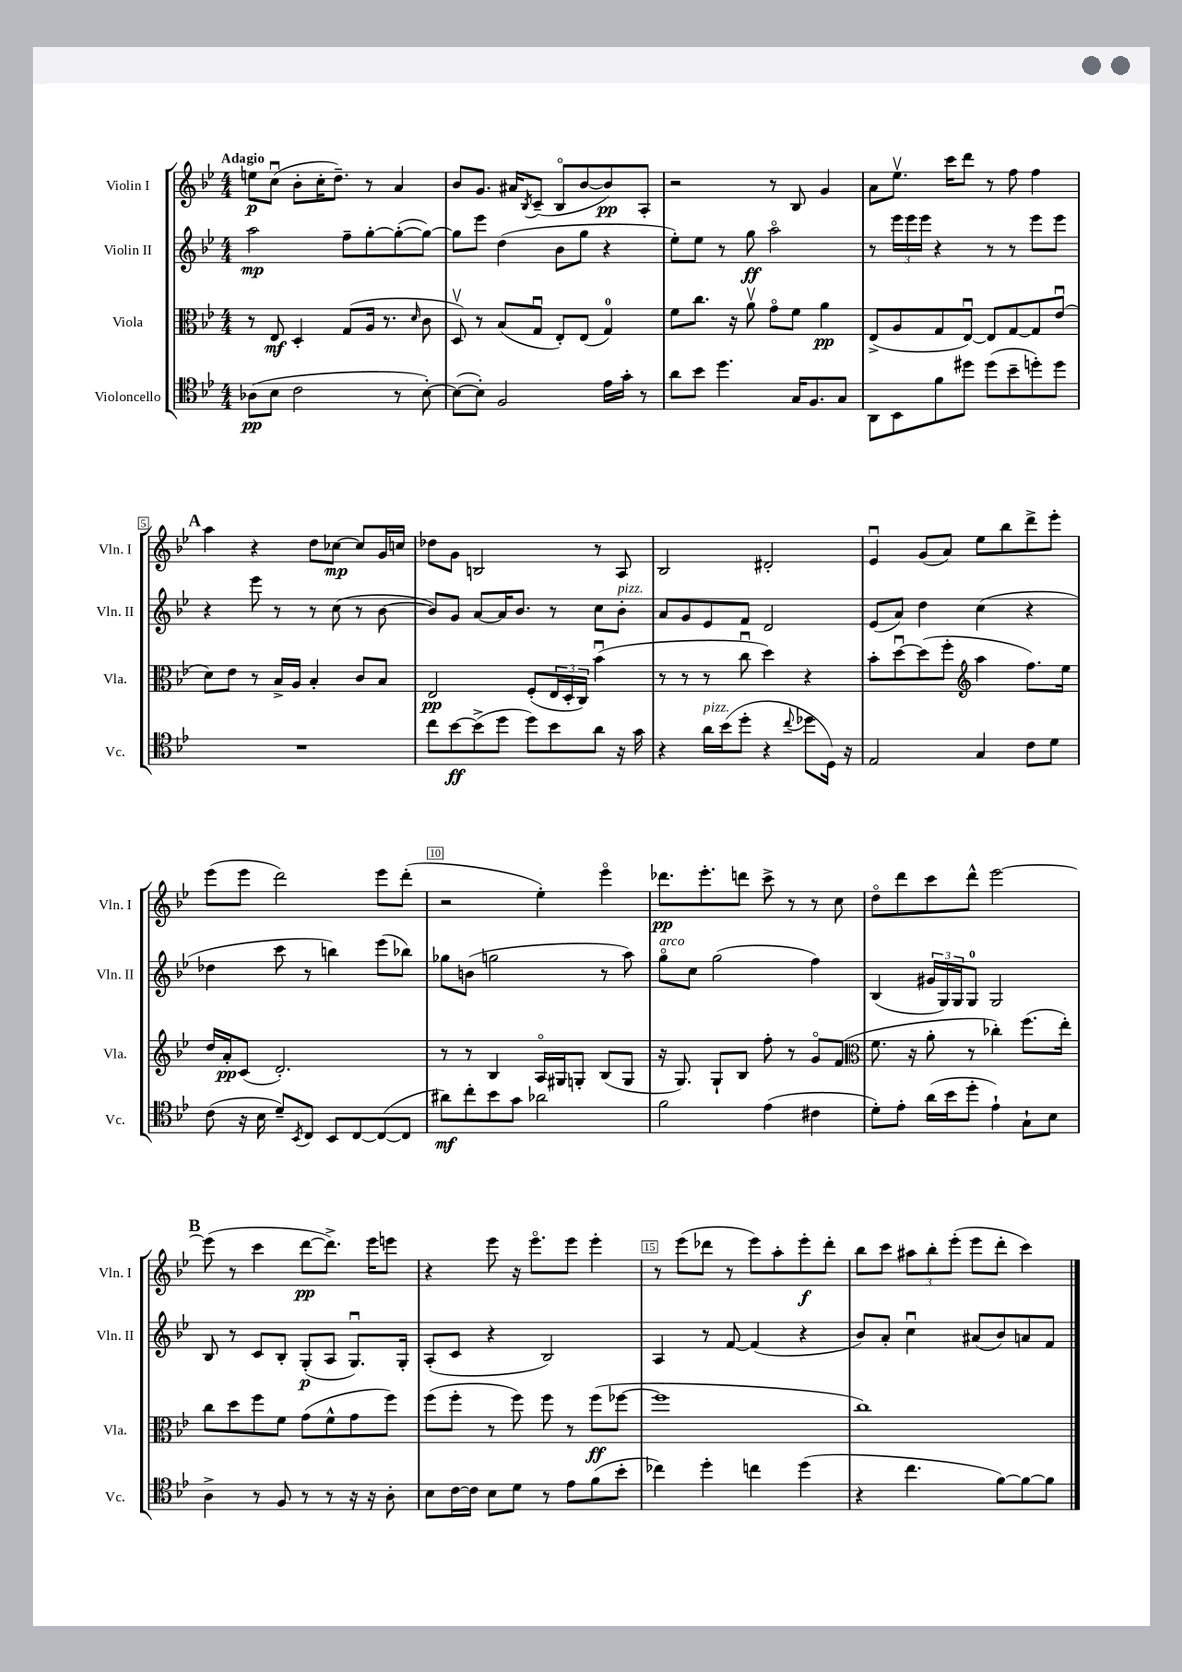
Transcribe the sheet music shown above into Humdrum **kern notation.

**kern	**dynam	**kern	**dynam	**kern	**dynam	**kern	**dynam
*part4	*part4	*part3	*part3	*part2	*part2	*part1	*part1
*staff4	*staff4	*staff3	*staff3	*staff2	*staff2	*staff1	*staff1
*I"Violoncello	*	*I"Viola	*	*I"Violin II	*	*I"Violin I	*
*I'Vc.	*	*I'Vla.	*	*I'Vln. II	*	*I'Vln. I	*
*clefC4	*	*clefC3	*	*clefG2	*	*clefG2	*
*k[b-e-]	*	*k[b-e-]	*	*k[b-e-]	*	*k[b-e-]	*
*M4/4	*	*M4/4	*	*M4/4	*	*M4/4	*
=1	=1	=1	=1	=1	=1	=1	=1
!	!	!	!	!	!	!LO:TX:a:B:t=Adagio	!
(8A-X\L	pp	8r	.	2aa\	mp	8een\L	p
8B-\J	.	8E-/	mf	.	.	(8ccu\J	.
2c\	.	4D'/	.	.	.	8b-'\L	.
.	.	.	.	.	.	16cc'\K	.
.	.	.	.	.	.	8.dd~\J)	.
.	.	(8G/L	.	8ff~\L	.	.	.
.	.	16A/Jk	.	[8gg'\	.	8r	.
.	.	8.r	.	.	.	.	.
8r	.	.	.	(8gg'\_	.	4a/	.
.	.	16qqd/	.	.	.	.	.
[8B-'\)	.	8c\	.	8gg\J_)	.	.	.
=2	=2	=2	=2	=2	=2	=2	=2
(8B-\L_	.	8Dv/)	.	8gg\L]	.	8b-/L	.
8B-'\J])	.	8r	.	8eee-\J	.	8.g/J	.
2F/	.	(8B-/L	.	(4dd\	.	.	.
.	.	.	.	.	.	16a#X/KL	.
.	.	.	.	.	.	8qB-/	.
.	.	8Gu/J	.	.	.	(8c~/J	.
.	.	8E-'/L)	.	8b-\L	.	8B-/L	.
.	.	(8E-/J	.	8gg\J	.	[8b-/	.
16e-\LL	.	4G/)	.	4r	.	8b-/])	pp
16g'\JJ	.	.	.	.	.	.	.
8r	.	.	.	.	.	8A'/J	.
=3	=3	=3	=3	=3	=3	=3	=3
8a\L	.	8f\L	.	8ee-'\L)	.	2r	.
8b-\J	.	8.cc\J	.	8ee-\J	.	.	.
4.dd\	.	.	.	8r	.	.	.
.	.	16r	.	.	.	.	.
.	.	8av\	.	8gg\	ff	.	.
.	.	8g\L	.	2aa\	.	8r	.
16G/KL	.	8f\J	.	.	.	8B-/	.
8.F/	.	.	.	.	.	.	.
.	.	4a\	pp	.	.	4g/	.
8G/J	.	.	.	.	.	.	.
=4	=4	=4	=4	=4	=4	=4	=4
8AA\L	.	(8E-^/L	.	8r	.	8a\L	.
8BB-\	.	8A/	.	24eee-\LL	.	8.ee-v\J	.
.	.	.	.	24eee-\	.	.	.
.	.	.	.	24eee-\JJ	.	.	.
8f\	.	8G/	.	4r	.	.	.
.	.	.	.	.	.	16ccc\KL	.
8dd#X\J	.	[8E-u/J)	.	.	.	8ddd\J	.
(8dd#\L	.	8E-/L]	.	8r	.	8r	.
8b-~\	.	[8G/	.	8r	.	8ff\	.
8ddn'\)	.	8G/]	.	8eee-\L	.	4ff\	.
8dd\J	.	(8e-u/J	.	8eee-\J	.	.	.
!!LO:LB:g=z
!!LO:REH:place=s1:t=A
=5	=5	=5	=5	=5	=5	=5	=5
1r	.	8d\L)	.	4r	.	4aa\	.
.	.	8e-\J	.	.	.	.	.
.	.	8r	.	8eee-\	.	4r	.
.	.	16B-^/LL	.	8r	.	.	.
.	.	16A/JJ	.	.	.	.	.
.	.	4B-'/	.	8r	.	8dd\L	.
.	.	.	.	(8cc\	.	[8cc-X\J	mp
.	.	8c/L	.	8r	.	8cc-/L]	.
.	.	8B-/J	.	[8b-\	.	16g/L	.
.	.	.	.	.	.	16ccn/JJ	.
=6	=6	=6	=6	=6	=6	=6	=6
8cc\L	.	2E-/	pp	8b-/L])	.	8dd-X\L	.
[8b-\	ff	.	.	8g/J	.	8g\J	.
(8b-^\]	.	.	.	[8a/L	.	2Bn/	.
8dd\J	.	.	.	16a/K]	.	.	.
.	.	.	.	8.b-/J	.	.	.
8dd\L)	.	(8F'/L	.	.	.	.	.
8b-\	.	24E-/L	.	8r	.	.	.
.	.	24D'/	.	.	.	.	.
.	.	24C/JJ)	.	.	.	.	.
8a\J	.	(4b-u\	.	8cc\L	.	8r	.
!	!	!	!	!LO:TX:a:i:t=pizz.	!	!	!
16r	.	.	.	8b-'\J	.	8A/	.
16g\	.	.	.	.	.	.	.
=7	=7	=7	=7	=7	=7	=7	=7
4r	.	8r	.	8a/L	.	2B-/	.
.	.	8r	.	8g/	.	.	.
!LO:TX:a:i:t=pizz.	!	!	!	!	!	!	!
16a\LL	.	8r	.	8e-/	.	.	.
(16b-\J	.	.	.	.	.	.	.
8dd'\J	.	8ccu\	.	8f/J	.	.	.
4r	.	4dd\)	.	2d/	.	2d#X'/	.
8qqcc/	.	.	.	.	.	.	.
8dd-X\L	.	4r	.	.	.	.	.
16D\Jk)	.	.	.	.	.	.	.
16r	.	.	.	.	.	.	.
=8	=8	=8	=8	=8	=8	=8	=8
2E-/	.	8b-'\L	.	(8e-/L	.	4e-u/	.
.	.	[8ddu\	.	8a/J)	.	.	.
.	.	(8dd\]	.	4dd\	.	(8g/L	.
.	.	8ff'\J	.	.	.	8a/J)	.
*	*	*clefG2	*	*	*	*	*
4G/	.	4aa\	.	(4cc\	.	8ee-\L	.
.	.	.	.	.	.	8bb-\	.
8c\L	.	8.ff\L)	.	4r	.	8ddd^\	.
8d\J	.	.	.	.	.	8eee-'\J	.
.	.	16ee-\Jk	.	.	.	.	.
!!LO:LB:g=z
=9	=9	=9	=9	=9	=9	=9	=9
(8c\	.	16dd/LL	.	4dd-X\	.	(8eee-\L	.
.	.	16a'/J	pp	.	.	.	.
16r	.	(8c/J	.	.	.	8eee-\J	.
16B-\	.	.	.	.	.	.	.
8d~/L)	.	2.d'/)	.	8ccc\	.	2ddd\)	.
8qBB-/	.	.	.	.	.	.	.
8C/J	.	.	.	8r	.	.	.
8BB-/L	.	.	.	4bbn\)	.	.	.
[8C/	.	.	.	.	.	.	.
(8C/_	.	.	.	(8eee-\L	.	8eee-\L	.
8C/J]	.	.	.	8bb-X\J)	.	(8ddd'\J	.
=10	=10	=10	=10	=10	=10	=10	=10
8a#X\L)	mf	8r	.	8gg-X\L	.	2r	.
8cc'\	.	8r	.	(8bn\J	.	.	.
8b-\	.	4B-/	.	2ggn\	.	.	.
8g\J	.	.	.	.	.	.	.
2a-X\	.	16A/LL	.	.	.	4ee-'\)	.
.	.	16G#X/J	.	.	.	.	.
.	.	8Gn'/J	.	.	.	.	.
.	.	(8B-/L	.	8r	.	4eee-\	.
.	.	8G/J	.	8aa\)	.	.	.
=11	=11	=11	=11	=11	=11	=11	=11
!	!	!	!	!LO:TX:a:i:t=arco	!	!	!
2f\	.	16r	.	8gg\L	.	8.ddd-X\L	pp
.	.	8.G/)	.	.	.	.	.
.	.	.	.	8cc\J	.	.	.
.	.	.	.	.	.	8.eee-'\	.
.	.	8G`/L	.	(2gg\	.	.	.
.	.	8B-/J	.	.	.	8dddn\J	.
(4e-\	.	8ff'\	.	.	.	8ccc^\	.
.	.	8r	.	.	.	8r	.
4c#X\	.	8g/L	.	4ff\)	.	8r	.
.	.	(8f/J	.	.	.	8cc\	.
=12	=12	=12	=12	=12	=12	=12	=12
*	*	*clefC3	*	*	*	*	*
8d'\L)	.	8.f\	.	(4B-/	.	8dd\L	.
8e-'\J	.	.	.	.	.	8ddd\	.
.	.	16r	.	.	.	.	.
(16a\LL	.	8a'\	.	24g#X/LL	.	8ccc\	.
.	.	.	.	24G/)	.	.	.
16b-\J	.	.	.	.	.	.	.
.	.	.	.	24G/J	.	.	.
8dd'\J	.	8r	.	8G/J	.	8ddd^^\J	.
4e-`\)	.	4cc-X'\)	.	2G/	.	[2eee-\	.
8G`\L	.	(8.ff\L	.	.	.	.	.
8B-\J	.	.	.	.	.	.	.
.	.	16ee-'\Jk)	.	.	.	.	.
!!LO:LB:g=z
!!LO:REH:place=s1:t=B
=13	=13	=13	=13	=13	=13	=13	=13
4A^\	.	8cc\L	.	8B-/	.	(8eee-\]	.
.	.	8dd\	.	8r	.	8r	.
8r	.	8ff\	.	8c/L	.	4ccc\	.
8F/	.	8f\J	.	8B-'/J	.	.	.
8r	.	(8g\L	.	(8G'/L	p	[8ddd\L	pp
8r	.	8f^^\	.	8A/J	.	8.ddd^\J])	.
16r	.	8g\	.	8.Gu/L)	.	.	.
16r	.	.	.	.	.	16eee-\KL	.
8A'\	.	8ff\J)	.	.	.	8eeen\J	.
.	.	.	.	16G'/Jk	.	.	.
=14	=14	=14	=14	=14	=14	=14	=14
8B-\L	.	(8ff\L	.	(8A'/L	.	4r	.
[16c\L	.	8ff'\J	.	8c/J	.	.	.
16c\JJ]	.	.	.	.	.	.	.
8B-\L	.	8r	.	4r	.	8eee-\	.
8d\J	.	8ff\)	.	.	.	16r	.
.	.	.	.	.	.	8.eee-\L	.
8r	.	8ff\	.	2B-/)	.	.	.
8e-\L	.	8r	.	.	.	8eee-\J	.
(8f\	.	(8ff\L	ff	.	.	4eee-'\	.
8b-'\J	.	[8ff-X\J	.	.	.	.	.
=15	=15	=15	=15	=15	=15	=15	=15
4cc-X\)	.	1ff-]	.	4A/	.	8r	.
.	.	.	.	.	.	(8eee-\L	.
4dd'\	.	.	.	8r	.	8ddd-X\J	.
.	.	.	.	[8f/	.	8r	.
4ccn\	.	.	.	(4f/]	.	8eee-\L)	.
.	.	.	.	.	.	8aa'\	.
(4dd\	.	.	.	4r	.	8eee-'\	f
.	.	.	.	.	.	8ddd-'\J	.
=16	=16	=16	=16	=16	=16	=16	=16
4r	.	1cc)	.	8b-/L)	.	8bb-\L	.
.	.	.	.	8a'/J	.	8ccc\J	.
4.cc\	.	.	.	4ccu\	.	12aa#X\L	.
.	.	.	.	.	.	12bb-'\	.
.	.	.	.	.	.	(12eee-'\J	.
.	.	.	.	(8a#X/L	.	8eee-\L	.
[8f\L)	.	.	.	8b-/)	.	8ddd'\J	.
8f\_	.	.	.	8an/	.	4ccc\)	.
8f\J]	.	.	.	8f/J	.	.	.
==	==	==	==	==	==	==	==
*-	*-	*-	*-	*-	*-	*-	*-
